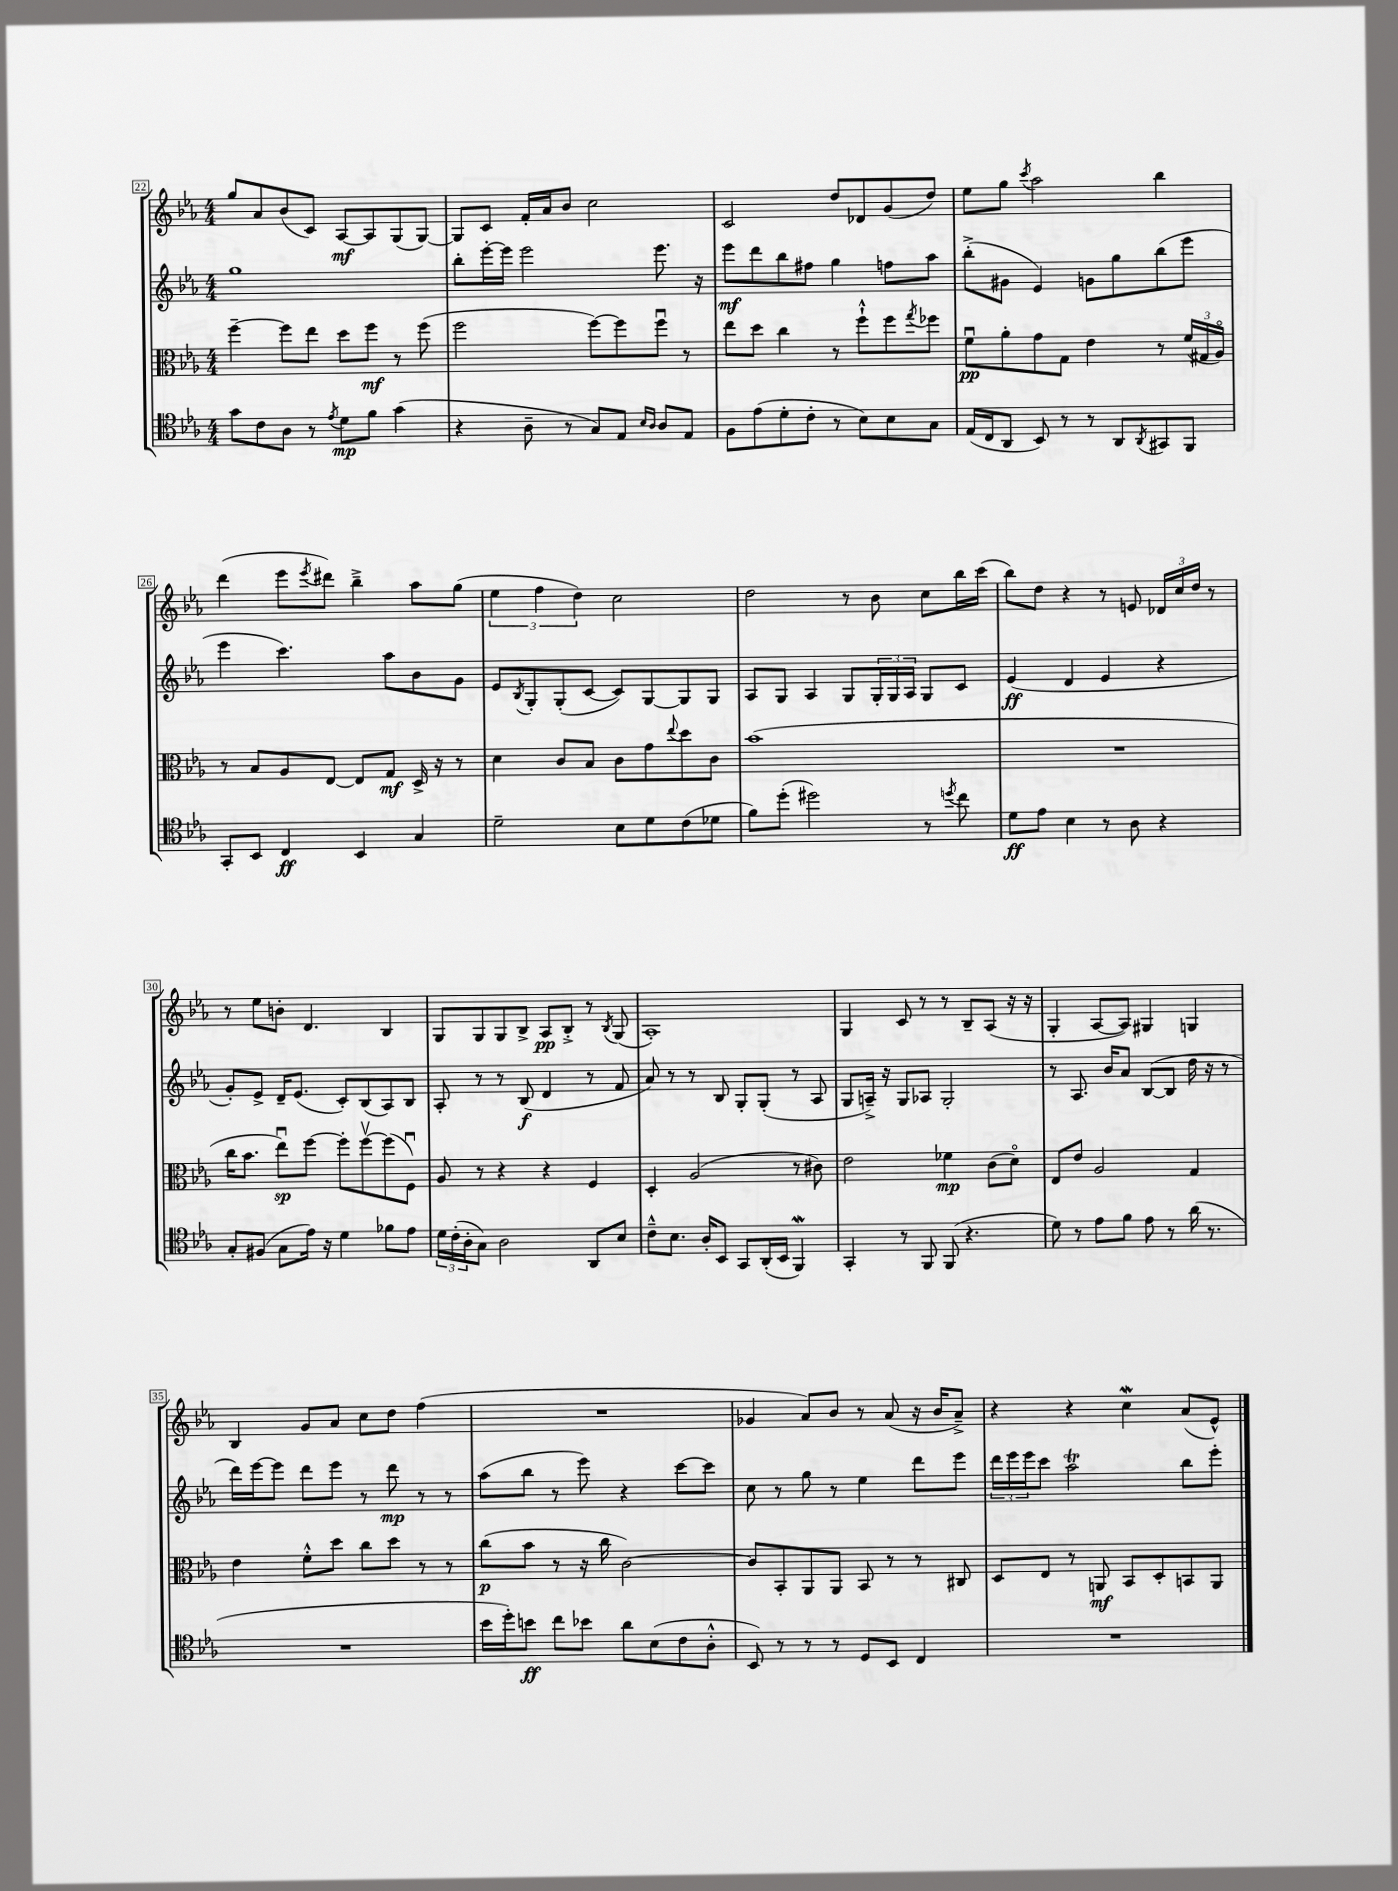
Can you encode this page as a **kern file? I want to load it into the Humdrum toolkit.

**kern	**dynam	**kern	**dynam	**kern	**dynam	**kern	**dynam
*part4	*part4	*part3	*part3	*part2	*part2	*part1	*part1
*staff4	*staff4	*staff3	*staff3	*staff2	*staff2	*staff1	*staff1
*clefC4	*	*clefC3	*	*clefG2	*	*clefG2	*
*k[b-e-a-]	*	*k[b-e-a-]	*	*k[b-e-a-]	*	*k[b-e-a-]	*
*M4/4	*	*M4/4	*	*M4/4	*	*M4/4	*
=22	=22	=22	=22	=22	=22	=22	=22
8g\L	.	[4ff~\	.	1gg	.	8gg/L	.
8c\	.	.	.	.	.	8a-/	.
8A-\J	.	8ff\L]	.	.	.	(8b-/	.
8r	.	8ee-\J	.	.	.	8c/J)	.
8qe-/	.	.	.	.	.	.	.
8d\L	mp	8dd\L	.	.	.	[8A-/L	mf
8f\J	.	8ff\J	mf	.	.	8A-/]	.
(4g\	.	8r	.	.	.	(8G/	.
.	.	(8ff\	.	.	.	[8G/J)	.
=23	=23	=23	=23	=23	=23	=23	=23
4r	.	2ff\	.	8bb-'\L	.	8G/L]	.
.	.	.	.	[16eee-'\L	.	8c/J	.
.	.	.	.	16eee-\JJ]	.	.	.
8A-~\	.	.	.	2eee-\	.	16f'/LL	.
.	.	.	.	.	.	16a-/J	.
8r	.	.	.	.	.	8b-/J	.
8G/L)	.	[8ff\L)	.	.	.	2cc\	.
8E-/J	.	8ff\]	.	.	.	.	.
16qqB-/LL	.	.	.	.	.	.	.
16qqA-/JJ	.	.	.	.	.	.	.
8A-/L	.	8ffu\J	.	8.eee-\	.	.	.
8E-/J	.	8r	.	.	.	.	.
.	.	.	.	16r	.	.	.
=24	=24	=24	=24	=24	=24	=24	=24
8F\L	.	8ee-\L	.	8eee-\L	mf	2c/	.
(8e-\	.	8dd\J	.	8ddd\	.	.	.
8d'\	.	4cc\	.	8bb-\	.	.	.
8c'\J	.	.	.	8ff#X\J	.	.	.
8r	.	8r	.	4gg\	.	8dd/L	.
8B-\L)	.	8ff`^^\L	.	.	.	8d-X/	.
8B-\	.	8ff\	.	8ffn\L	.	(8g/	.
.	.	8qgg/	.	.	.	.	.
8G\J	.	8ff-X\J	.	8aa-\J	.	8dd/J)	.
=25	=25	=25	=25	=25	=25	=25	=25
(16E-/LL	.	8fu\L	pp	(8bb-'^\L	.	8ee-\L	.
16C/J	.	.	.	.	.	.	.
8AA-/J	.	8a-'\	.	8g#X\J	.	8gg\J	.
.	.	.	.	.	.	8qccc/	.
8BB-/)	.	8g\	.	4e-/)	.	2aa-\	.
8r	.	8G\J	.	.	.	.	.
8r	.	4e-\	.	8gn\L	.	.	.
8AA-/L	.	.	.	8gg\	.	.	.
8qAA-/	.	.	.	.	.	.	.
8GG#X/	.	8r	.	(8bb-\	.	4bb-\	.
8FF/J	.	(24f/LL	.	8eee-\J	.	.	.
.	.	24G#X/	.	.	.	.	.
.	.	24A-/JJ)	.	.	.	.	.
!!LO:LB:g=z
=26	=26	=26	=26	=26	=26	=26	=26
8GG'/L	.	8r	.	4eee-\	.	(4ddd\	.
8BB-/J	.	8B-/L	.	.	.	.	.
4C/	ff	8A-/	.	4.ccc\)	.	8eee-\L	.
.	.	.	.	.	.	8qeee-/	.
.	.	[8E-/J	.	.	.	8ddd#X\J)	.
4BB-/	.	8E-/L]	.	.	.	4bb-~^\	.
.	.	8G/J	mf	8aa-\L	.	.	.
4G/	.	16D^/	.	8b-\	.	8aa-\L	.
.	.	16r	.	.	.	.	.
.	.	8r	.	8g\J	.	(8gg\J	.
=27	=27	=27	=27	=27	=27	=27	=27
2d~\	.	4d\	.	8e-/L	.	6ee-\	.
.	.	.	.	8qB-/	.	.	.
.	.	.	.	8G'/	.	.	.
.	.	.	.	.	.	6ff\	.
.	.	8c/L	.	(8G'/	.	.	.
.	.	.	.	.	.	6dd\)	.
.	.	8B-/J	.	[8c/J	.	.	.
8B-\L	.	8c\L	.	8c/L])	.	2cc\	.
8d\	.	8g\	.	[8G/	.	.	.
.	.	8qqee-/	.	.	.	.	.
(8c\	.	8dd\	.	8G/]	.	.	.
8d-X\J	.	8c\J	.	8G/J	.	.	.
=28	=28	=28	=28	=28	=28	=28	=28
8f\L)	.	(1b-	.	8A-/L	.	2dd\	.
(8dd'\J	.	.	.	8G/J	.	.	.
2dd#X\)	.	.	.	4A-/	.	.	.
.	.	.	.	8G/L	.	8r	.
.	.	.	.	24G'/L	.	8b-\	.
.	.	.	.	24G/	.	.	.
.	.	.	.	24A-/JJ	.	.	.
8r	.	.	.	8G/L	.	8cc\L	.
8qddn/	.	.	.	.	.	.	.
8cc\	.	.	.	8c/J	.	16bb-\L	.
.	.	.	.	.	.	(16ccc\JJ	.
=29	=29	=29	=29	=29	=29	=29	=29
8d\L	ff	1r	.	(4e-/	ff	8bb-\L)	.
8e-\J	.	.	.	.	.	8dd\J	.
4B-\	.	.	.	4d/	.	4r	.
8r	.	.	.	4e-/	.	8r	.
8A-\	.	.	.	.	.	8en/	.
4r	.	.	.	4r	.	24d-X/LL	.
.	.	.	.	.	.	24cc/	.
.	.	.	.	.	.	24dd/JJ	.
.	.	.	.	.	.	8r	.
!!LO:LB:g=z
=30	=30	=30	=30	=30	=30	=30	=30
8G'/L	.	16cc\KL	.	8g'/L)	.	8r	.
.	.	8.b-\J	.	.	.	.	.
(8F#X/J	.	.	.	8e-^/J	.	8ee-\L	.
8G\L	.	8ee-u\L)	sp	16d~/KL	.	8bn'\J	.
.	.	.	.	(8.e-/J	.	.	.
16e-\Jk)	.	[8ff\J	.	.	.	4.d/	.
16r	.	.	.	.	.	.	.
4d\	.	8ff'\L]	.	8c'/L)	.	.	.
.	.	[8ffv\	.	(8B-/	.	.	.
8f-X\L	.	(8ff\]	.	8A-/)	.	4B-/	.
8e-\J	.	8Fu\J)	.	8B-/J	.	.	.
=31	=31	=31	=31	=31	=31	=31	=31
24d\LL	.	8A-/	.	8A-'/	.	8G/L	.
(24c'\	.	.	.	.	.	.	.
24A-'\J	.	.	.	.	.	.	.
8G\J)	.	8r	.	8r	.	8G/	.
2A-\	.	4r	.	8r	.	8G/	.
.	.	.	.	(8B-/	f	8B-^/J	.
.	.	4r	.	4d/	.	8A-/L	pp
.	.	.	.	.	.	8B-'^/J	.
8AA-/L	.	4F/	.	8r	.	8r	.
.	.	.	.	.	.	8qB-/	.
8B-/J	.	.	.	8f/	.	(8G/	.
=32	=32	=32	=32	=32	=32	=32	=32
8c~^^\L	.	4D'/	.	8a-/)	.	1A-')	.
8.B-\J	.	.	.	8r	.	.	.
.	.	(2A-/	.	8r	.	.	.
16A-'/KL	.	.	.	.	.	.	.
8BB-/J	.	.	.	8B-/	.	.	.
8GG/L	.	.	.	8G'/L	.	.	.
(16AA-'/L	.	.	.	(8G'/J	.	.	.
16BB-/JJ	.	.	.	.	.	.	.
4FFW/)	.	8r	.	8r	.	.	.
.	.	8c#X\)	.	8A-/	.	.	.
=33	=33	=33	=33	=33	=33	=33	=33
4GG'/	.	2e-\	.	8G/L	.	4G/	.
.	.	.	.	16An~^/Jk)	.	.	.
.	.	.	.	16r	.	.	.
8r	.	.	.	8G/L	.	8c/	.
8FF/	.	.	.	8A-X/J	.	8r	.
(8FF/	.	4f-X\	mp	2G'/	.	8r	.
4.r	.	.	.	.	.	8B-~/L	.
.	.	(8c\L	.	.	.	(8A-/J	.
.	.	8d\J)	.	.	.	16r	.
.	.	.	.	.	.	16r	.
=34	=34	=34	=34	=34	=34	=34	=34
8d\)	.	8E-/L	.	8r	.	4G'/	.
8r	.	8e-/J	.	8.A-/	.	.	.
8e-\L	.	2A-/	.	.	.	[8A-/L	.
.	.	.	.	16b-/KL	.	.	.
8f\J	.	.	.	8a-/J	.	8A-/J])	.
8e-\	.	.	.	([8B-/L	.	4G#X/	.
8r	.	.	.	8B-/J]	.	.	.
(16a-\	.	4G/	.	16dd\	.	4Gn/	.
8.r	.	.	.	16r	.	.	.
.	.	.	.	8r	.	.	.
!!LO:LB:g=z
=35	=35	=35	=35	=35	=35	=35	=35
1r	.	4e-\	.	16ddd\LL)	.	4B-/	.
.	.	.	.	[16eee-\J	.	.	.
.	.	.	.	8eee-\J]	.	.	.
.	.	8f'^^\L	.	8ddd\L	.	8g/L	.
.	.	8dd\J	.	8eee-\J	.	8a-/J	.
.	.	8cc\L	.	8r	.	8cc\L	.
.	.	8dd\J	.	8ddd\	mp	8dd\J	.
.	.	8r	.	8r	.	(4ff\	.
.	.	8r	.	8r	.	.	.
=36	=36	=36	=36	=36	=36	=36	=36
16b-\LL	.	(8cc\L	p	(8aa-\L	.	1r	.
16dd'\J)	.	.	.	.	.	.	.
8bn\J	ff	8b-\J	.	8bb-\J	.	.	.
8cc\L	.	8r	.	8r	.	.	.
8b-X\J	.	16r	.	8eee-\)	.	.	.
.	.	16cc\	.	.	.	.	.
8a-\L	.	[2c\)	.	4r	.	.	.
(8B-\	.	.	.	.	.	.	.
8c\	.	.	.	[8ccc\L	.	.	.
8A-'^^\J	.	.	.	8ccc\J]	.	.	.
=37	=37	=37	=37	=37	=37	=37	=37
8BB-/)	.	8c/L]	.	8cc\	.	4g-X/	.
8r	.	8BB-'/	.	8r	.	.	.
8r	.	8AA-/	.	8gg\	.	8a-/L)	.
8r	.	8AA-/J	.	8r	.	8b-/J	.
8D/L	.	8BB-/	.	4ee-\	.	8r	.
8BB-/J	.	8r	.	.	.	(8a-/	.
4C/	.	8r	.	8ddd\L	.	16r	.
.	.	.	.	.	.	16b-/KL	.
.	.	8C#X/	.	8eee-\J	.	8a-~^/J)	.
=38	=38	=38	=38	=38	=38	=38	=38
1r	.	8D/L	.	24ddd\LL	.	4r	.
.	.	.	.	24eee-\	.	.	.
.	.	.	.	24eee-\J	.	.	.
.	.	8E-/J	.	8ccc\J	.	.	.
.	.	8r	.	2aa-T\	.	4r	.
.	.	8AAn/	mf	.	.	.	.
.	.	8BB-/L	.	.	.	4ccW\	.
.	.	8D'/	.	.	.	.	.
.	.	8BBn/	.	8bb-\L	.	(8a-/L	.
.	.	8AA/J	.	8eee-'\J	.	8e-^^/J)	.
==	==	==	==	==	==	==	==
*-	*-	*-	*-	*-	*-	*-	*-
